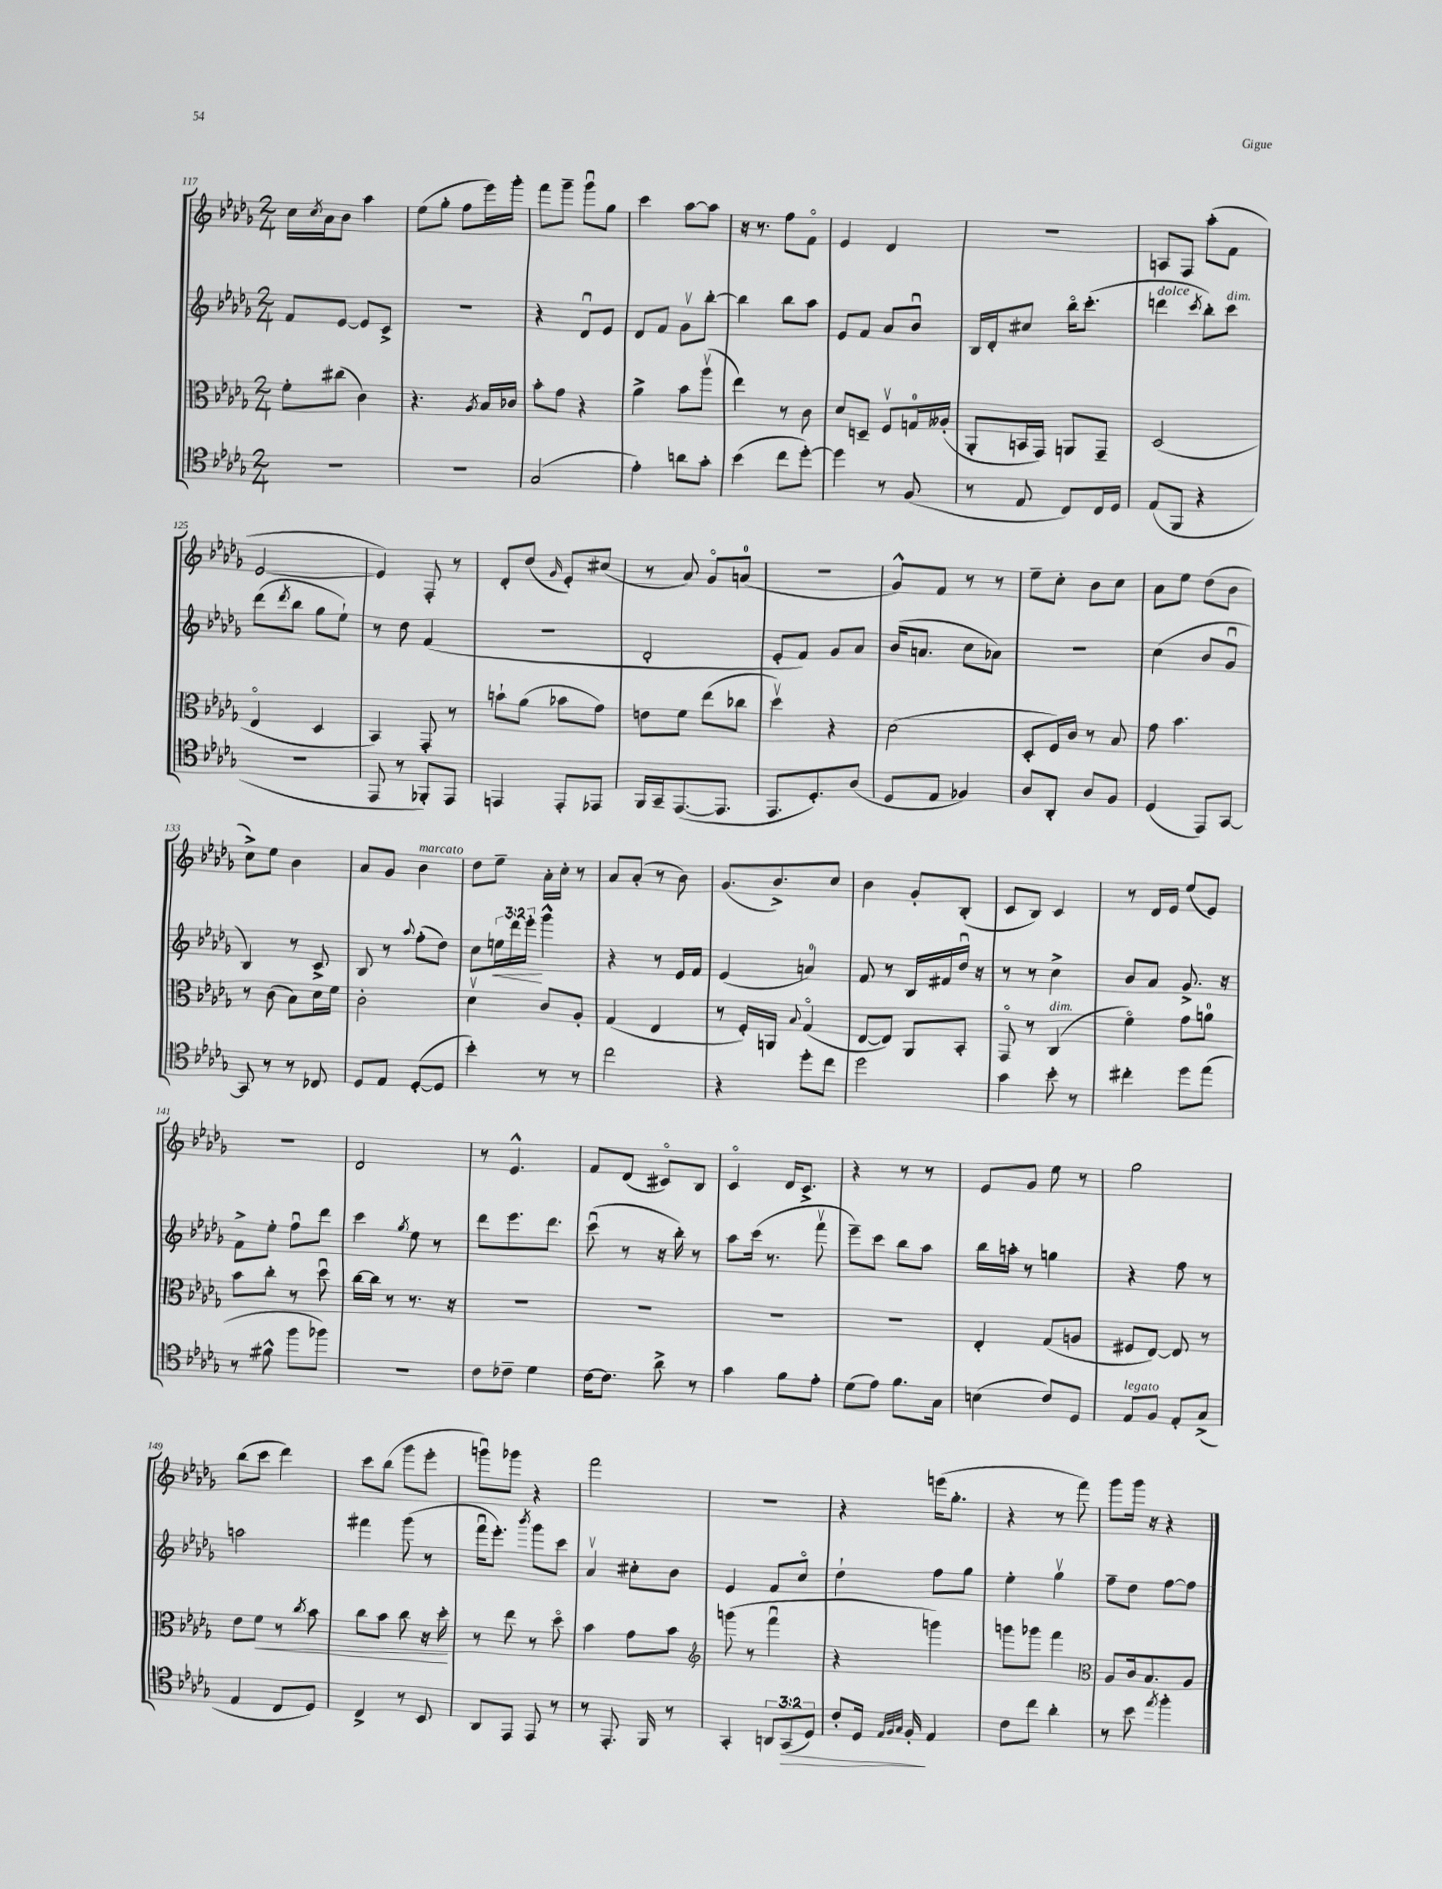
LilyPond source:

<<
\new StaffGroup <<
\new Staff = "s0" {
    \clef treble \key des \major \numericTimeSignature \time 2/4
    c''16 \acciaccatura { c''8 } aes'16 bes'8 aes''4 |
    ees''8( ges''8-. f''8 ees'''16) ges'''16-. |
    f'''8 ges'''8-- ges'''8\downbow ges''8 |
    c'''4 aes''8~ aes''8 |
    r16 r8. f''8 f'8\flageolet |
    ees'4 des'4 |
    r2 |
    a8 f8 aes''8-.( f'8 |
    ees'2~ |
    ees'4) f8-. r8 |
    des'8-. des''8( \grace { ges'16 } ees'8-.) cis''8( |
    r8 aes'8) ges'8\flageolet a'8-0( |
    R2 |
    ges'8-^) f'8 r8 r8 |
    ees''8-- c''8-. bes'8 c''8 |
    aes'8 ees''8 des''8( bes'8 |
    c''8->) ees''8 bes'4 |
    aes'8 ges'8 bes'4^\markup { \italic "marcato" } |
    des''8 ees''8-- aes'16-. c''16-. r8 |
    aes'8 aes'8-.( r8 bes'8) |
    ges'8.( bes'8.->) c''8 |
    bes'4 ges'8-. bes8-.( |
    c'8 bes8) c'4 |
    r8 des'16 ees'16 ees''8( ees'8) |
    R2 |
    des'2 |
    r8 ees'4.-^ |
    f'8 des'8( cis'8\flageolet) bes8 |
    c'4\flageolet des'16 c'8.-> |
    r4 r8 r8 |
    ees'8 ges'8 ees''8 r8 |
    ges''2 |
    bes''8( c'''8 des'''4) |
    c'''8 bes''8( ges'''8 ees'''8-. |
    g'''8\downbow) ges'''8 r4 |
    f'''2 |
    R2 |
    r4 e'''16( ges''8.-. |
    r4 r8 f'''8) |
    ges'''8 ges'''16 r16 r4 \bar "|." |
}
\new Staff = "s1" {
    \clef treble \key des \major \numericTimeSignature \time 2/4 \override Staff.TupletNumber.text = #tuplet-number::calc-fraction-text
    f'8 ees'8~ ees'8 c'8-> |
    R2 |
    r4 des'8\downbow ees'8 |
    des'8 f'8 ges'8\upbow bes''8~-. |
    bes''4 bes''8 aes''8 |
    ees'8 f'8 aes'8 bes'8\downbow |
    bes16 des'16-. cis''8 bes''16\flageolet c'''8.-.( |
    d'''4^\markup { \italic "dolce" } \acciaccatura { c'''8 } bes''8-.) c'''8^\markup { \italic "dim." } |
    des'''8( \acciaccatura { des'''8 } bes''8 ges''8 ees''8-!) |
    r8 des''8 f'4( |
    R2 |
    des'2-. |
    ees'8-. f'8) ges'8 aes'8 |
    bes'16( a'8. c''8 aes'8) |
    r2 |
    c''4( bes'8 ges'8\downbow |
    bes4) r8 c'8-> |
    bes8 r8 \appoggiatura { aes''8 } f''8-.( des''8) |
    c''8 \tuplet 3/2 { e''16\< des'''16 ees'''16-.\! } ges'''4-^ |
    r4 r8 ees'16 f'16 |
    ees'4( a'4-0) |
    f'8 r8 bes16 fis'16 des''16\downbow r16 |
    r8 r8 c''4-> |
    bes'8 aes'8 ges'8.-> r16 |
    f'8-> ees''8-. f''8\downbow des'''8 |
    c'''4 \acciaccatura { ges''8 } ees''8 r8 |
    des'''8 ees'''8. des'''8. |
    c'''8\downbow( r8 r16 bes''16-.) r8 |
    aes''8 c'''16( r8. f'''8\upbow |
    ees'''8--) c'''8 bes''8 aes''8 |
    bes''16 a''16-. r8 g''4 |
    r4 f''8 r8 |
    a''2 |
    fis'''4 ges'''8( r8 |
    f'''16\downbow ees'''8.-.) \acciaccatura { bes'''8 } ges'''8 c'''8 |
    aes'4\upbow cis''8-. bes'8 |
    ees'4 f'8 c''8\flageolet |
    des''4-! f''8 ges''8 |
    ees''4-. ges''4\upbow |
    f''8-- des''8 f''8~ f''8 \bar "|." |
}
\new Staff = "s2" {
    \clef alto \key des \major \numericTimeSignature \time 2/4
    f'8-. cis''8( c'4) |
    r4. \acciaccatura { aes8 } bes16 ces'16 |
    bes'8-. ges'8 r4 |
    aes'4-> bes'8 aes''8\upbow( |
    ees''4) r8 c'8 |
    des'8 d8-- f8\upbow g16-0 aeses16-.( |
    aes,8-. b,16 ges,16) a,8 ges,8-- |
    des2( |
    ees4\flageolet des4 |
    bes,4) ges,8-. r8 |
    b'8-! aes'8( bes'8 ges'8) |
    e'8 f'8 ees''8( ces''8 |
    des''4\upbow) r4 |
    des'2( |
    des8-. f16) c'16 r8 bes8 |
    ges'8 bes'4. |
    r8 c'8( bes8) des'16 f'16 |
    c'2-. |
    des'4\upbow c'8 aes8-. |
    ges4( ees4 |
    r8 f16-.) a,16 \appoggiatura { bes8 } ges4\flageolet( |
    ees8~ ees8) aes,8 bes,8-. |
    ges,8\flageolet r8 c4^\markup { \italic "dim." }( |
    f'4\flageolet) ges'8 a'8-0 |
    bes'8 c''8-. r8 des''8\downbow |
    c''16~ c''16 r8 r8. r16 |
    R2 |
    R2 |
    R2 |
    R2 |
    ees4-. ges8( a8 |
    fis8 ees8~) ees8 r8 |
    ees'8 f'8\< r8 \acciaccatura { c''8 } bes'8 |
    c''8 bes'8 c''8 r16 des''16-.\! |
    r8 ees''8 r8 des''8\flageolet |
    bes'4 ges'8 bes'8 |
    \clef treble g'''8( r8 f'''4\downbow |
    r4 g'''4) |
    g'''8 ges'''8 f'''4 |
    \clef alto aes8 c'16 bes8. aes8 \bar "|." |
}
\new Staff = "s3" {
    \clef tenor \key des \major \numericTimeSignature \time 2/4 \override Staff.TupletNumber.text = #tuplet-number::calc-fraction-text
    R2 |
    R2 |
    ges2( |
    ees'4-.) a'8 ges'8-. |
    bes'4( c''8 des''8~-.) |
    des''4 r8 f8( |
    r8 ees8 c8) c16 des16 |
    ees8( f,8 r4 |
    R2 |
    ees,8 r8 fes,8-.) ees,8 |
    e,4 e,8-. ees,8 |
    f,16 ges,16-- ees,8.~( ees,8. |
    ees,8. des8.-.) aes8( |
    des8 ees8 fes4) |
    aes8 aes,8-. aes8 f8 |
    des4( ees,8) ges,8~ |
    ges,8 r8 r8 ces8 |
    des8 ees8 des8~-.( des8 |
    bes'4-.) r8 r8 |
    c''2 |
    r4 des''8-. c''8 |
    des''2 |
    ges'4 bes'8-. r8 |
    cis''4-. des''8 ees''8( |
    r8 fis'8-^ f''8 fes''8) |
    r2 |
    c'8 ces'8-- des'4 |
    c'16~ c'8. aes'8-> r8 |
    ges'4 f'8 ees'8-. |
    des'8( ees'8) f'8. ges16 |
    b4( c'8) des8 |
    ees8^\markup { \italic "legato" } f8 ees8-. ges8->( |
    ees4 c8 des8) |
    c4-> r8 bes,8 |
    aes,8 ees,8 ees,8 r8 |
    r8 ees,8.-. f,16 r8 |
    ges,4-. \tuplet 3/2 { a,8 ges,8\>( des8) } |
    c'8-. des16 \grace { ees32 f32 ges32 } f16-.\! ees4 |
    c'8 c''8 aes'4-. |
    r8 bes'8 \acciaccatura { ees''8 } f''4-. \bar "|." |
}
>>
>>
\layout { \context { \Score currentBarNumber = #117 } }
